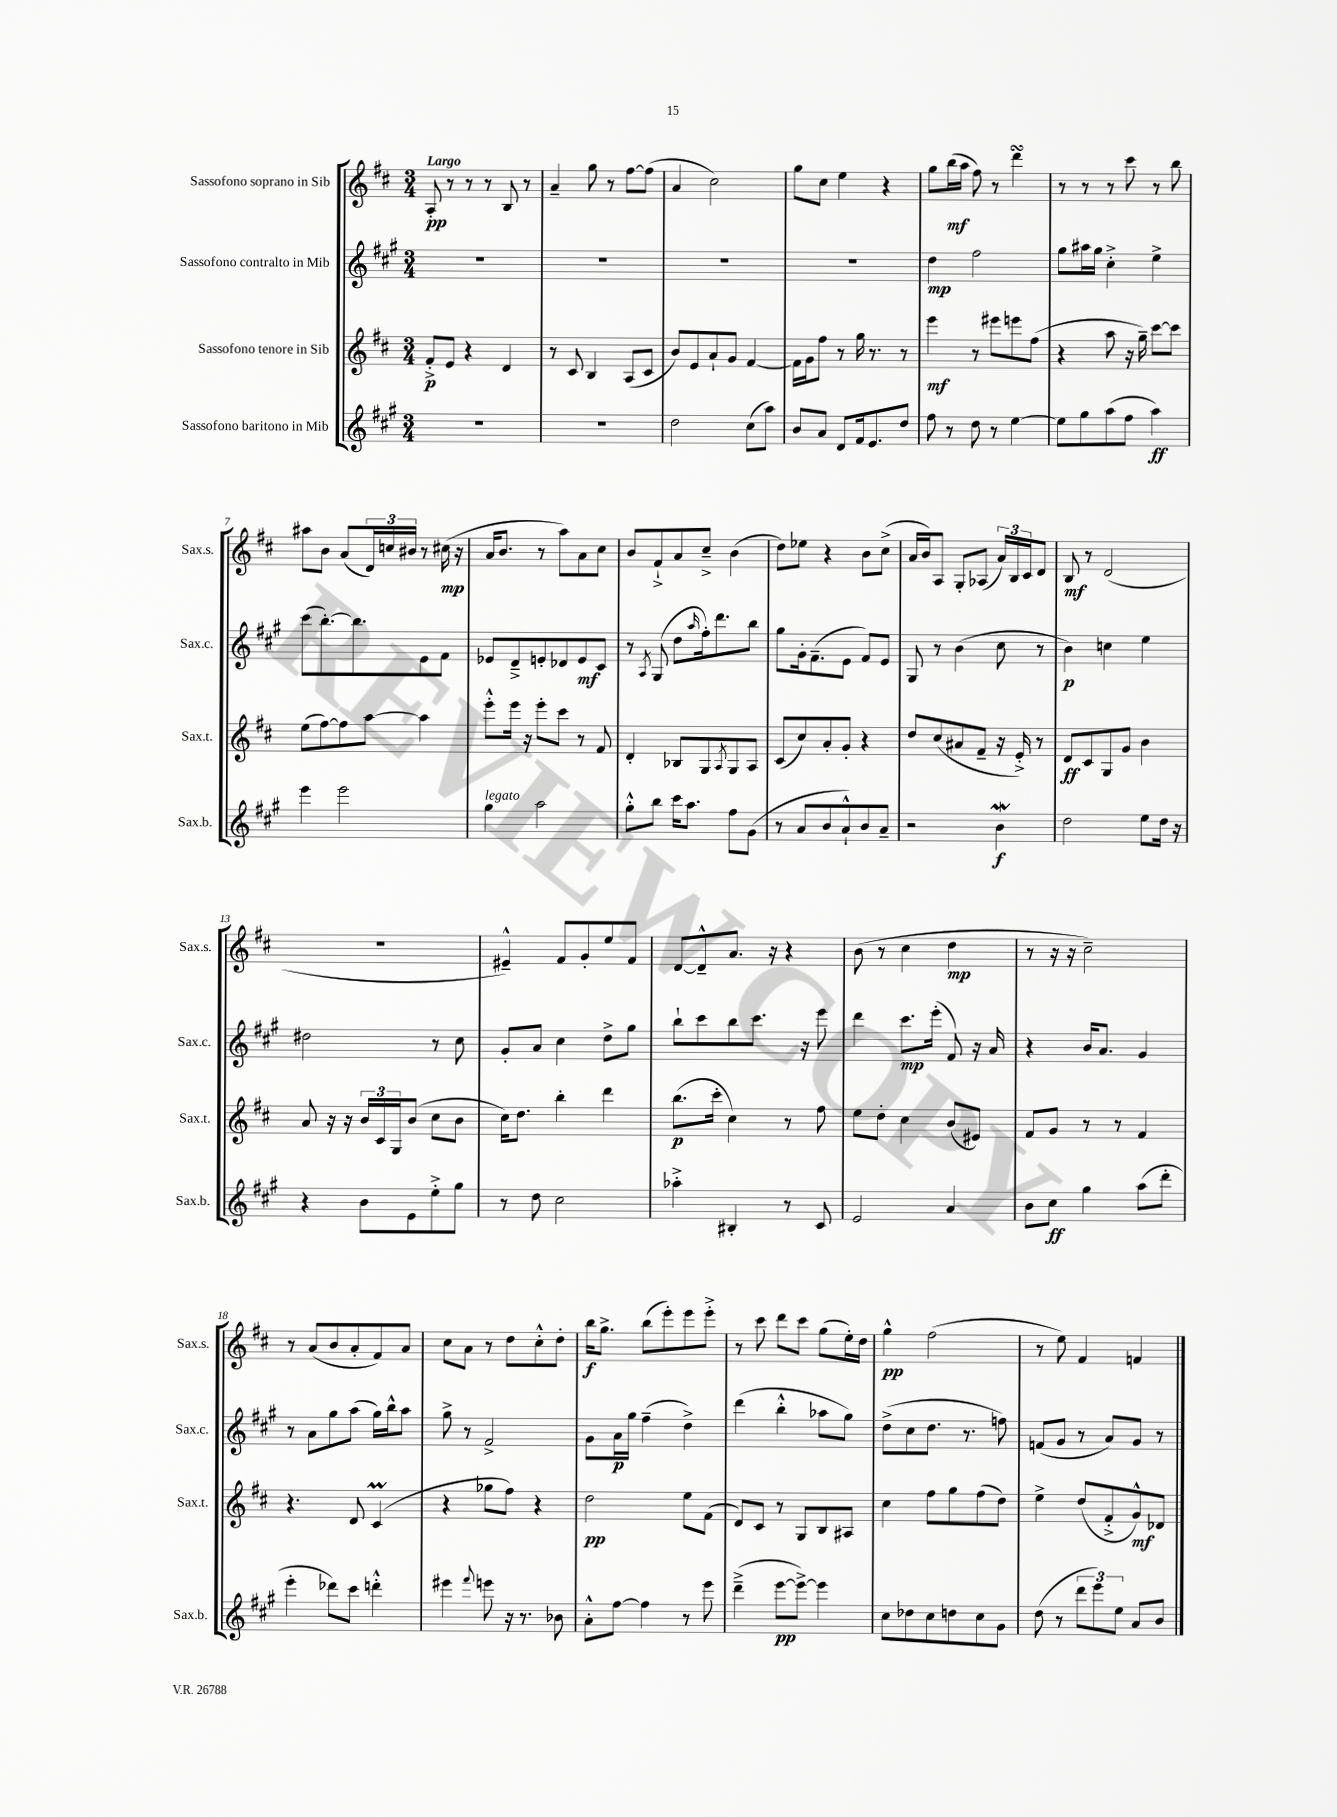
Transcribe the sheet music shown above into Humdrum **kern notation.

**kern	**kern	**kern	**kern
*staff4	*staff3	*staff2	*staff1
*clefG2	*clefG2	*clefG2	*clefG2
*k[f#c#g#]	*k[f#c#]	*k[f#c#g#]	*k[f#c#]
*M3/4	*M3/4	*M3/4	*M3/4
2.r	8f#'^	2.r	8A'
.	8e	.	8r
.	4r	.	8r
.	.	.	8r
.	4d	.	8B
.	.	.	8r
=	=	=	=
2.r	8r	2.r	4a~
.	8c#	.	.
.	4B	.	8gg
.	.	.	8r
.	(8A	.	[8ff#
.	8c#	.	(8ff#]
=	=	=	=
2dd	8b)	2.r	4a
.	8e	.	.
.	8a`	.	2cc#)
.	8g	.	.
(8cc#	[4f#	.	.
8aa)	.	.	.
=	=	=	=
8b	16f#]	2.r	8gg
.	16g	.	.
8a	8ff#	.	8cc#
8d	8r	.	4ee
16f#	16gg	.	.
8.e	8.r	.	.
.	.	.	4r
8dd	8r	.	.
=	=	=	=
8ff#	4eee	4dd	8gg
8r	.	.	(16bb
.	.	.	16aa
8dd	8r	2ff#	8ff#)
8r	8eee#	.	8r
[4ee	8eee	.	4ddd
.	(8ff#	.	.
=	=	=	=
8ee]	4r	8gg#	8r
8gg#	.	16aa#	8r
.	.	16gg#	.
(8aa	8aa	4cc#'^	8r
8ff#	16r	.	8ccc#
.	16gg~)	.	.
4aa)	[8ccc#	4ee^	8r
.	8ccc#]	.	8bb
=	=	=	=
4eee	(8ee	(8ccc#	8aa#
.	[8ff#)	[8.bb')	8b
2eee	8ff#]	.	(8a
.	.	8.bb]	.
.	[8aa	.	24d)
.	.	.	24cc
.	.	.	24b#
.	4aa]	8e	8r
.	.	8f#	(16cc#
.	.	.	16r
=	=	=	=
4gg#	8eee'^^	8e-	16a
.	.	.	8.b
.	16eee	8d~^	.
.	16r	.	.
2aa	8eee'	8e'	8r
.	8ccc#	8d-	8aa)
.	8r	8e	8a
.	8f#	8c#	8cc#
=	=	=	=
8gg#'^^	4d'	8r	8b
.	.	8qA	.
8bb	.	(8G#	8f#`^
16ccc#	8B-	8dd	8a
8.aa	.	.	.
.	.	16qqaa	.
.	8G	16ff#')	8cc#~^
.	.	8.ddd	.
.	8qA	.	.
8ff#	8G	.	(4b
(8g#	8A	8bb	.
=	=	=	=
8r	(8c#	8gg#	8dd)
8a	8cc#)	16g#'	8ee-
.	.	(8.f#~	.
8b	8a'	.	4r
8a`^^)	8g'	8e	.
8b	4r	8f#)	8b
8a~	.	8e	(8cc#^
=	=	=	=
2r	8dd	8G#	16a
.	.	.	16b)
.	(8cc#	8r	8A
.	8a#	(4b	8G'
.	8f#~	.	(8A-
4b	16r	8cc#	24a)
.	.	.	24B
.	16e'^)	.	.
.	.	.	24c#
.	8r	8r	8d
=	=	=	=
2dd	8d	4b)	8B
.	8c#	.	8r
.	8G	4cc	(2d
.	8g	.	.
8ee	4b	4ee	.
16dd	.	.	.
16r	.	.	.
=	=	=	=
4r	8a	2dd#	2.r
.	16r	.	.
.	16r	.	.
8b	24b	.	.
.	24c#	.	.
.	24G	.	.
8e	(8b	.	.
8ee'^	8cc#	8r	.
8gg#	8b	8cc#	.
=	=	=	=
8r	16cc#)	8g#'	4e#~^^)
.	8.dd	.	.
8dd	.	8a	.
2cc#	4bb'	4cc#	8f#
.	.	.	8g'
.	4ddd	8dd^	8ee
.	.	8gg#	8f#
=	=	=	=
4aa-'^	(8.bb	8bb`	[8d
.	.	8ccc#	8d~^^]
.	16ccc#'	.	.
4B#'	4cc#)	8bb	8.a
.	.	8.ccc#	.
.	.	.	16r
8r	8r	.	4r
.	.	16r	.
8c#	8ff#	8eee	.
=	=	=	=
2e	8ee	4ddd	(8b
.	8dd'	.	8r
.	4cc#	8.ccc#	4cc#
.	.	(16eee'	.
4a	(8b	8f#)	4dd
.	8e#)	16r	.
.	.	16a	.
=	=	=	=
8b	8f#	4r	8r
8cc#	8g	.	16r
.	.	.	16r
4gg#	8r	16b	2cc#~)
.	.	8.a	.
.	8r	.	.
(8aa	4f#	4g#	.
8ddd'	.	.	.
=	=	=	=
4eee'	4.r	8r	8r
.	.	8a	(8a
8ddd-)	.	8gg#	8b
8ccc#	8d	(8aa	8a'
4ddd'^^	(4c#	16gg#)	8f#)
.	.	16bb^^	.
.	.	8aa	8a
=	=	=	=
4eee#	4r	8gg#^	8cc#
.	.	8r	8a
8qqfff#	.	.	.
8eee	8gg-	2f#^	8r
16r	8ff#)	.	8dd
8.r	.	.	.
.	4r	.	8cc#'^^
8b-	.	.	8dd'
=	=	=	=
8a'^^	2dd	8g#	16bb
.	.	.	8.gg^
[8ff#	.	16a	.
.	.	16gg#	.
4ff#]	.	(4ff#~	(8bb
.	.	.	8eee')
8r	8ee	4dd^)	8eee
8eee	(8f#	.	8eee'^
=	=	=	=
(4ddd~^	8d)	(4ddd	8r
.	8c#	.	8ccc#
[8eee	8r	4bb'^^	8ddd
8eee^_)	8G	.	8ccc#
4eee]	8B	8aa-	(8gg
.	8A#	8gg#)	16ee')
.	.	.	16dd
=	=	=	=
8cc#	4cc#	(8dd^	4gg^^
8dd-	.	8cc#	.
8cc#	8ff#	8.dd	(2ff#
8dd	8gg	.	.
.	.	8.r	.
8cc#	(8ff#	.	.
8g#	8dd)	8ff)	.
=	=	=	=
(8dd	4ee^	(8f	8r
8r	.	8g#	8ee)
12ddd	(8dd	8r	4f#
12eee)	.	.	.
.	8f#'^	8a)	.
12ee	.	.	.
8a	8g^^)	8g#	4f
8b	8d-	8r	.
==	==	==	==
*-	*-	*-	*-
